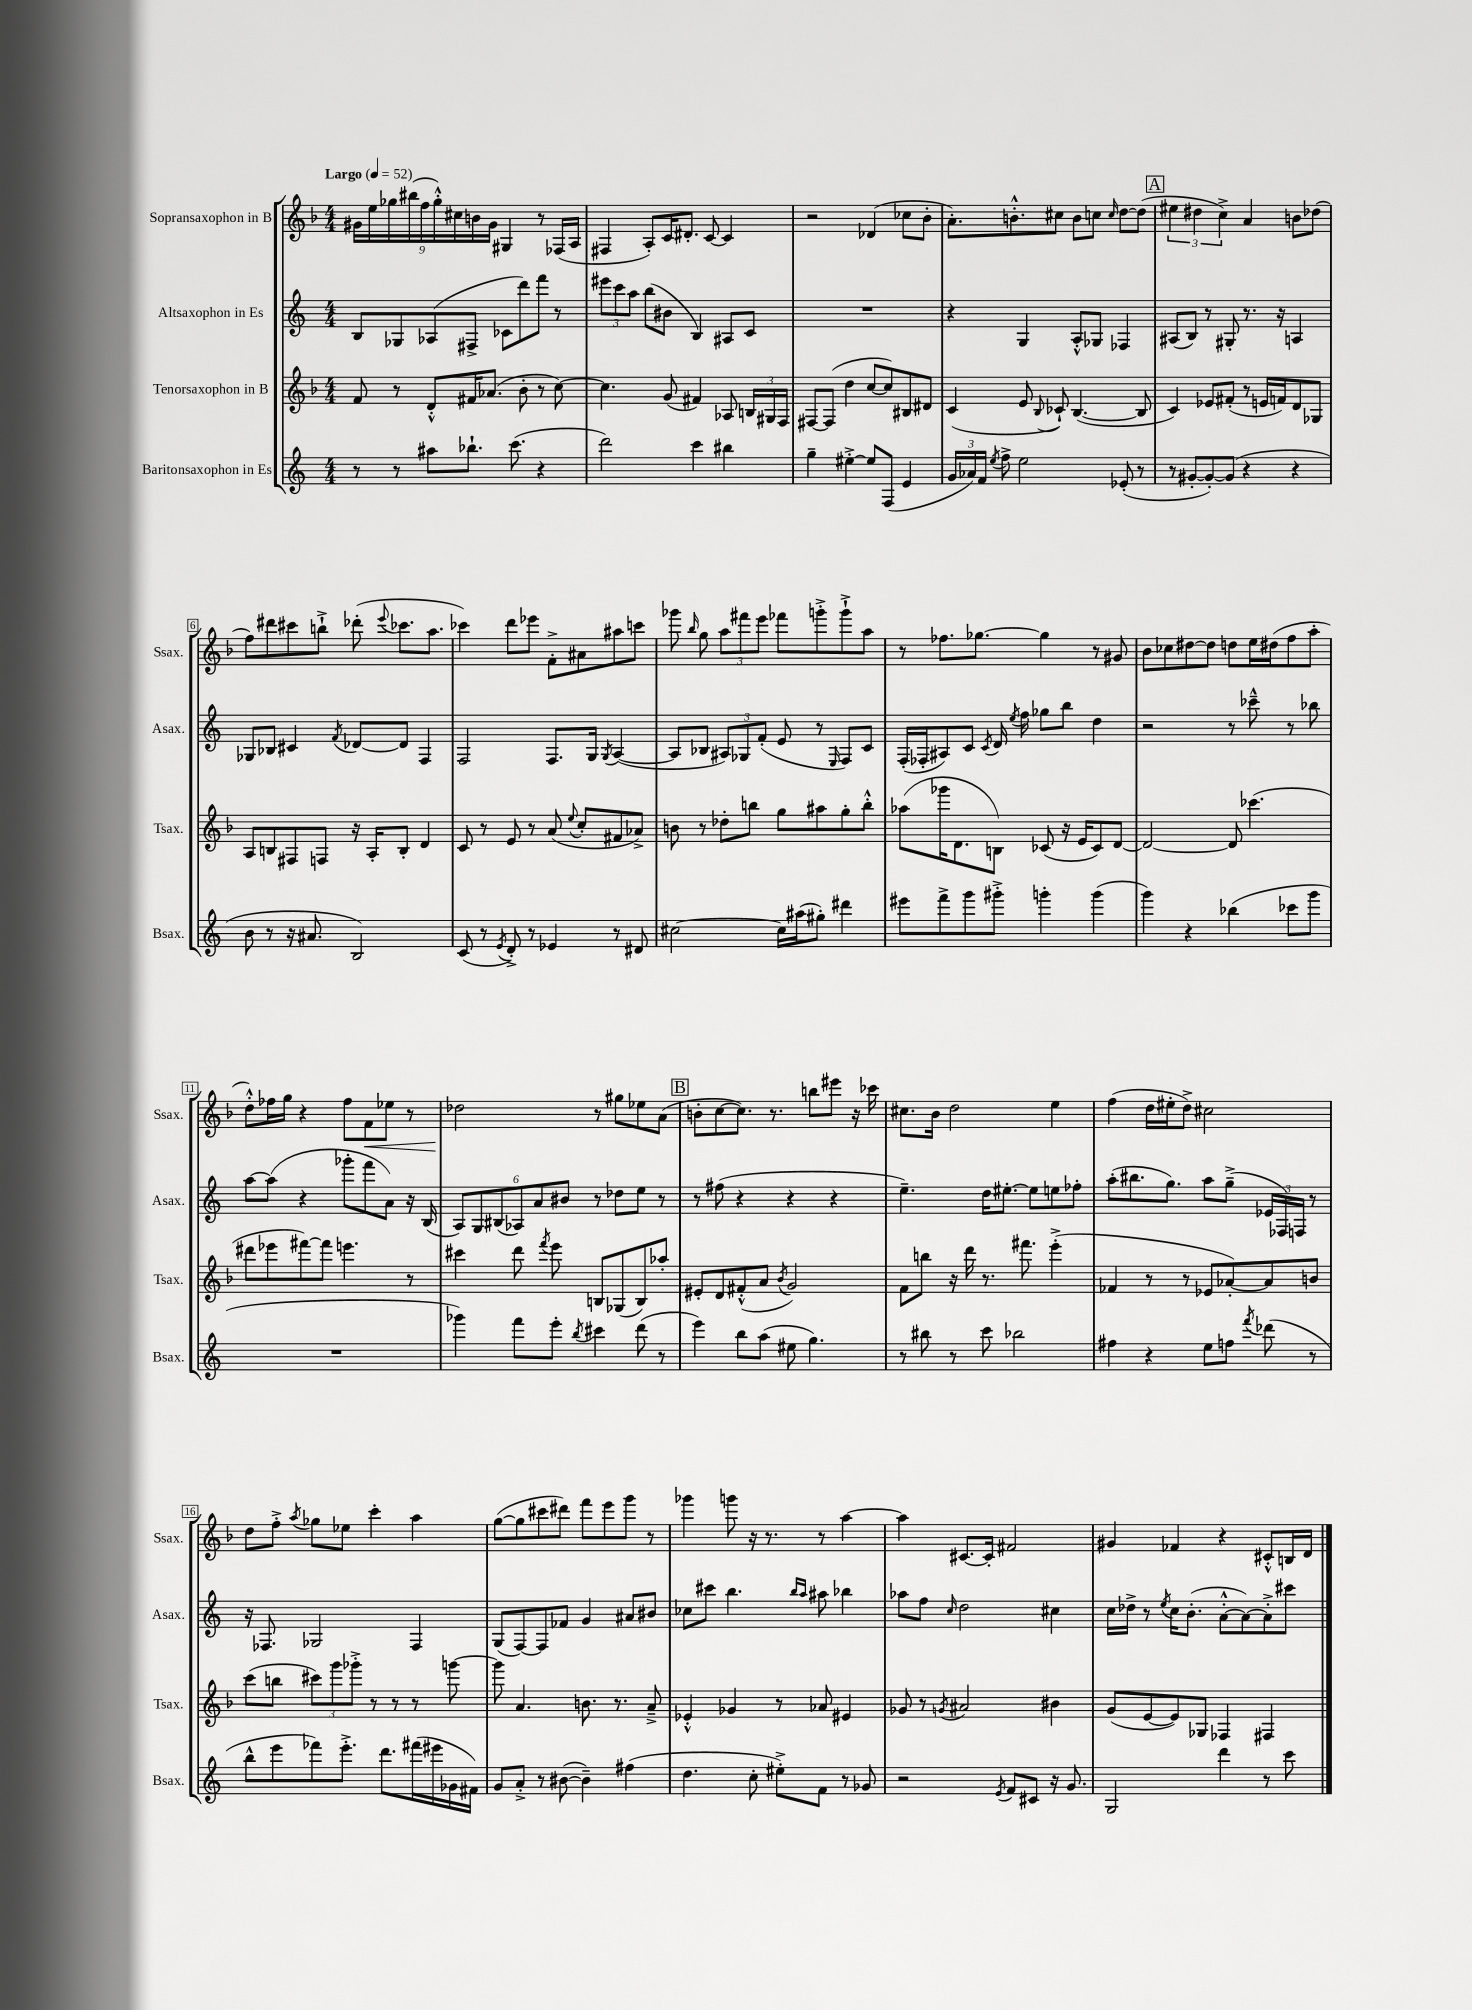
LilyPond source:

<<
\new StaffGroup <<
\new Staff = "s0" \with { instrumentName = "Sopransaxophon in B" shortInstrumentName = "Ssax." } {
    \clef treble \key f \major \numericTimeSignature \time 4/4 \tempo "Largo" 4 = 52
    \autoBeamOff \tuplet 9/8 { gis'16[ e''16 ges''16 bis''16( f''16 ges''16-.-^) cis''16 b'16 gis'16] } gis4 r8 fes16[( a16] |
    fis4 a8[-.) c'16 dis'8.]-. c'8~ c'4 |
    r2 des'4( ces''8[ bes'8]-. |
    a'8.[-.) b'8.-.-^ cis''8] b'8[ c''8] \grace { c''16 } d''8[~ d''8]( |
    \mark \markup { \box "A" } \tuplet 3/2 { eis''4 dis''4 c''4->) } a'4 b'8[ des''8]( |
    f''8[) dis'''8 cis'''8 b''8]-!-> des'''8-.( \appoggiatura { e'''8 } ces'''8.[ a''8.] |
    ces'''4) d'''8[ ees'''8] f'8[-.-> ais'8 ais''8 c'''8] |
    ges'''8 \grace { bes''16 } g''8 \tuplet 3/2 { a''8[ fis'''8 e'''8] } fes'''8[ g'''8-.-> g'''8-!-> a''8] |
    r8 fes''8.[ ges''8.]~ ges''4 r8 gis'8 |
    bes'8[ ces''8 dis''8~ dis''8] d''8[ e''16 dis''16( f''8 a''8]-. |
    d''8[-.-^) fes''16 g''16] r4 fes''8[ f'8\< ees''8] r8 |
    des''2\! r8 gis''8[ ees''8 a'8]( |
    \mark \markup { \box "B" } b'8[-. c''8~ c''8.]) r8. b''8[ eis'''8] r16 ces'''16 |
    cis''8.[ bes'16] d''2 e''4 |
    f''4( d''16[ eis''16-. d''8]->) cis''2 |
    d''8[ f''8]-.-> \acciaccatura { a''8 } ges''8[ ees''8] c'''4-. a''4 |
    g''8[~( g''8 cis'''8 dis'''8]) f'''8[ e'''8 g'''8] r8 |
    ges'''4 g'''8 r16 r8. r8 a''4~ |
    a''4 cis'8.[~ cis'16]-. fis'2 |
    gis'4 fes'4 r4 cis'8[-.-^ b16 d'16] \bar "|." |
}
\new Staff = "s1" \with { instrumentName = "Altsaxophon in Es" shortInstrumentName = "Asax." } {
    \clef treble \key c \major \numericTimeSignature \time 4/4
    \autoBeamOff b8[ ges8 aes8( fis8]-> ces'8[ d'''8) f'''8] r8 |
    \tuplet 3/2 { eis'''8[ c'''8 a''8] } b''8[( bis'8] b4) ais8[ c'8] |
    R1 |
    r4 g4 a8[-.-^ ges8] fes4 |
    \mark \markup { \box "A" } ais8[( b8]) r8 gis8-. r8. r16 a4 |
    ges8[ bes8] cis'4 \acciaccatura { f'8 } des'8[~ des'8] f4 |
    f2 f8.[ g16] \acciaccatura { g8 } a4~( |
    a8[ bes8] \tuplet 3/2 { ais8[) ges8 f'8]-.( } e'8 r8 \grace { e16 } f8[) c'8] |
    f16[-.( fes16-. ais8) c'8] \acciaccatura { c'8 } d'16 \acciaccatura { e''8 } f''16 ges''8[ b''8] d''4 |
    r2 r8 ces'''8---^ r8 bes''8 |
    a''8[~ a''8]( r4 ges'''8[-. f'''8 a'8]) r16 b16( |
    \tuplet 6/4 { a8[) g8 bis8( aes8) a'8 bis'8] } r8 des''8[ e''8] r8 |
    \mark \markup { \box "B" } r8 fis''8( r4 r4 r4 |
    e''4.--) d''16[ eis''8.]~-. eis''8[ e''8 fes''8]-. |
    a''8[-.( bis''8. g''8.]) a''8[ g''8]--->( \tuplet 3/2 { ees'16[ fes16) f16] } r8 |
    r16 fes8. ges2 fes4 |
    g8[( f8~) f8 fes'8] g'4 ais'8[ bis'8] |
    ces''8[ cis'''8] b''4. \grace { b''16[ a''16] } ais''8 bes''4 |
    aes''8[ f''8] \grace { c''16 } d''2 cis''4 |
    c''16[ des''16]-> r8 \acciaccatura { e''8 } c''16[ b'8.]-.( a'8[~-.-^ a'8~) a'8-.-> cis'''8] \bar "|." |
}
\new Staff = "s2" \with { instrumentName = "Tenorsaxophon in B" shortInstrumentName = "Tsax." } {
    \clef treble \key f \major \numericTimeSignature \time 4/4
    \autoBeamOff f'8 r8 d'8[-.-^ fis'16 aes'8.]( bes'8-. r8 c''8~) |
    c''4. g'8( fis'4) aes8 \tuplet 3/2 { b16[ gis16 f16] } |
    fis8[~ fis8]( d''4 c''8[~ c''8) bis8 dis'8] |
    c'4( e'8 \appoggiatura { bes8 } ces'8-!) bes4.~( bes8 |
    \mark \markup { \box "A" } c'4) ees'8[ fis'8]-.( r8 e'16[ f'16) d'8 ges8] |
    a8[ b8 fis8 f8] r16 a16[-. b8]-. d'4 |
    c'8 r8 e'8 r8 a'8( \appoggiatura { e''8 } c''8[-. fis'8 aes'8]->) |
    b'8 r8 des''8[-. b''8] g''8[ ais''8 g''8-. b''8]-.-^ |
    aes''8[( ges'''16 d'8. b8]) ces'8( r16 e'16[ ces'8) d'8]~ |
    d'2~ d'8 ces'''4.( |
    dis'''8[ ees'''8 fis'''8~) fis'''8] e'''4. r8 |
    cis'''4 d'''8 \acciaccatura { f'''8 } e'''8 b8[ ges8( b8) aes''8]-. |
    \mark \markup { \box "B" } eis'8[-. d'8 fis'8-.-^( a'8] \acciaccatura { bes'8 } g'2) |
    f'8[ b''8] r16 d'''16 r8. fis'''8. e'''4-.->( |
    fes'4 r8 r8 ees'8[ aes'8~-.) aes'8 b'8] |
    c'''8[( b''8] \tuplet 3/2 { cis'''8[) g'''8 ges'''8]-.-> } r8 r8 r8 g'''8~ |
    g'''8 a'4. b'8. r8. a'8---> |
    ees'4-.-^ ges'4 r8 aes'8 eis'4 |
    ges'8 r8 \acciaccatura { g'8 } ais'2 bis'4 |
    g'8[( e'8~ e'8) ges8] fes4 fis4 \bar "|." |
}
\new Staff = "s3" \with { instrumentName = "Baritonsaxophon in Es" shortInstrumentName = "Bsax." } {
    \clef treble \key c \major \numericTimeSignature \time 4/4
    \autoBeamOff r8 r8 ais''8[ bes''8.]-! c'''8.( r4 |
    d'''2) c'''4 bis''4 |
    g''4-- eis''4~-.-> eis''8[ f8]( e'4 |
    \tuplet 3/2 { g'16[ aes'16) f'16] } \acciaccatura { e''8 } f''8-> e''2 ees'8-.( r8 |
    \mark \markup { \box "A" } r8 gis'8[~-. gis'8~-.) gis'8]( r4 r4 |
    b'8 r8 r16 ais'8. b2) |
    c'8( r8 \acciaccatura { e'8 } d'8-.->) r8 ees'4 r8 dis'8 |
    cis''2~ cis''16[ ais''16( gis''8]-.) dis'''4 |
    eis'''8[ f'''8-> g'''8 gis'''8]-.-> g'''4-. g'''4( |
    g'''4) r4 bes''4( ces'''8[ g'''8] |
    R1 |
    ges'''4) f'''8[ e'''8]-. \acciaccatura { b''8 } cis'''4 d'''8( r8 |
    \mark \markup { \box "B" } e'''4) b''8[ a''8]( eis''8 g''4.) |
    r8 bis''8 r8 c'''8 bes''2 |
    fis''4 r4 e''8[ f''8] \acciaccatura { f'''8 } des'''8( r8 |
    b''8[-^ e'''8 fes'''8) e'''8.]-.-> d'''8.[ fis'''16( eis'''16 ges'16 fis'16]) |
    g'8[ a'8]-.-> r8 bis'8~( bis'4--) fis''4( |
    d''4. c''8-. eis''8[-.->) f'8] r8 ges'8 |
    r2 \acciaccatura { e'8 } f'8[ cis'8] r16 g'8. |
    g2 d'''4 r8 c'''8 \bar "|." |
}
>>
>>
\layout { \context { \Score \override BarNumber.stencil = #(make-stencil-boxer 0.1 0.3 ly:text-interface::print) } }
